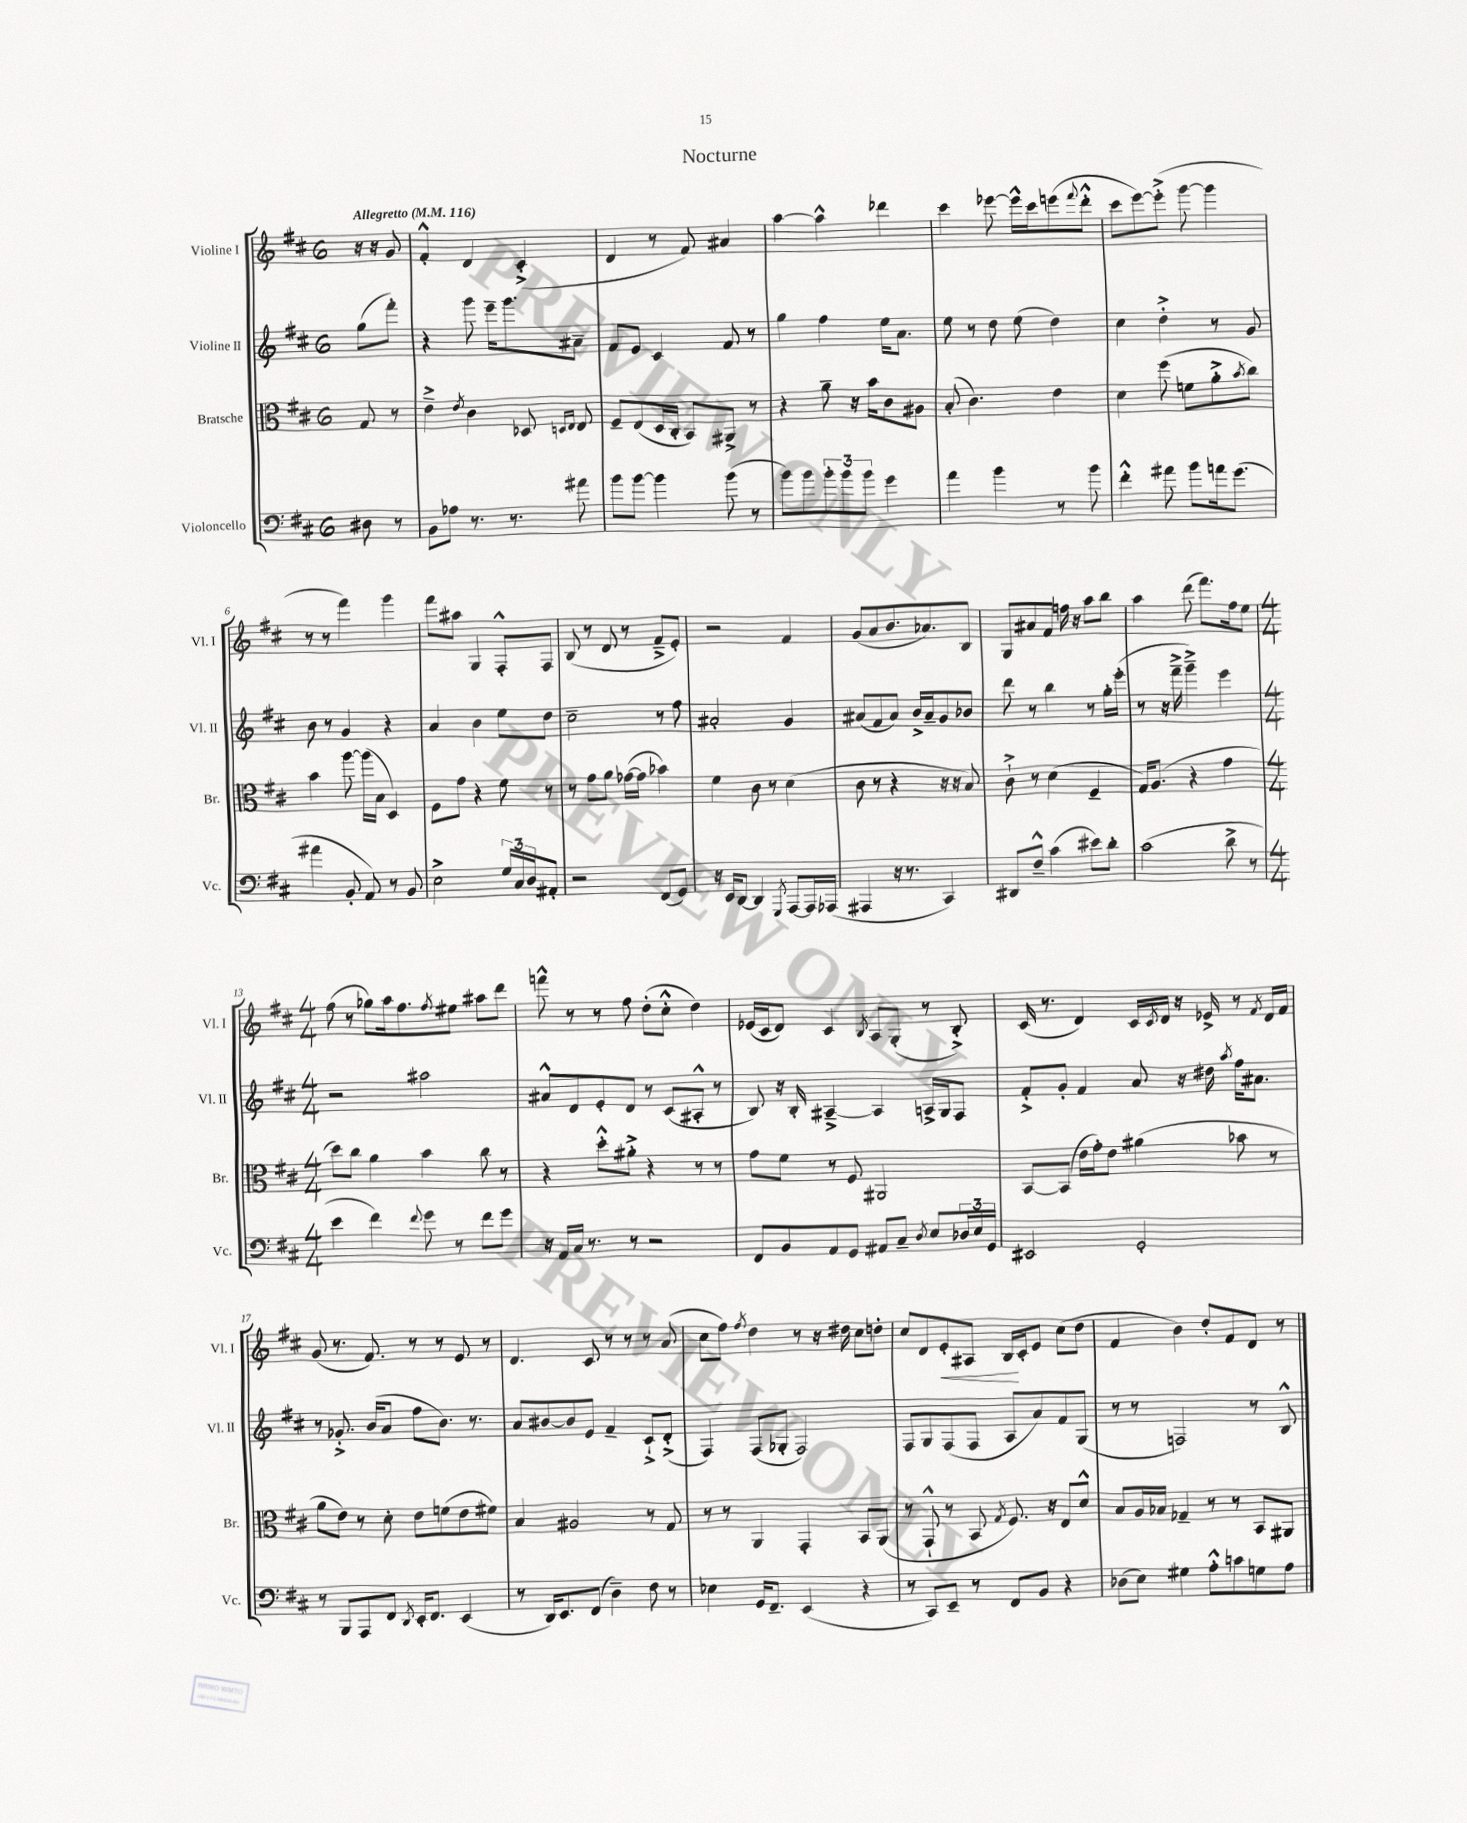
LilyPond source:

\header { title = "Nocturne" }
<<
\new StaffGroup <<
\new Staff = "s0" \with { instrumentName = "Violine I" shortInstrumentName = "Vl. I" } {
    \clef treble \key d \major \once \override Staff.TimeSignature.style = #'single-digit \time 6/8 \partial 4 \tempo "Allegretto" 4 = 116
    r16 r16 g'8 |
    fis'4-.-^ d'4 cis'4-.->( |
    d'4 r8 fis'8) ais'4 |
    a''4~ a''4-^ des'''4 |
    cis'''4 ees'''8~ ees'''16-^ cis'''16 e'''8( \appoggiatura { fis'''8 } d'''8-.-^ |
    cis'''8 e'''8~) e'''8-.->( g'''8~ g'''4 |
    r8 r8 fis'''4) g'''4 |
    fis'''8 ais''8 g4 fis8-.-^ fis8 |
    b8( r8 d'8 r8 fis'8---> e'8-.) |
    r2 fis'4 |
    g'8( a'8 b'8. aes'8.) b8 |
    g8 ais'8 fis'8 f''16 r16 a''8 b''8 |
    a''4 d'''8( fis'''8.) fis''16 e''8 |
    \numericTimeSignature \time 4/4 fis''8( r8 ges''8) a''16 fis''8. \acciaccatura { fis''8 } eis''8 ais''8 d'''8 |
    f'''8-^ r8 r8 fis''8 d''8-.( cis''8-.-^ d''4) |
    ees'16( cis'16 d'8) cis'4 \acciaccatura { b8 } a8 g8-.( r8 b8-.->) |
    cis'16( r8. d'4) cis'16 \acciaccatura { cis'8 } d'16 r16 ees'16-> r8 \acciaccatura { fis'8 } d'16 fis'16 |
    g'8( r8. fis'8.) r8 r8 e'8 r8 |
    d'4. cis'8 r8 r8 r8 a'8( |
    cis''8 fis''8) \acciaccatura { fis''8 } d''4 r8 r16 dis''16 cis''8 d''8-. |
    cis''8 d'8 e'8-.\< ais8 b16\! cis'16-. e'8 cis''8( d''8 |
    fis'4 b'4) d''8-. fis'8 d'8 r8 \bar "|." |
}
\new Staff = "s1" \with { instrumentName = "Violine II" shortInstrumentName = "Vl. II" } {
    \clef treble \key d \major \once \override Staff.TimeSignature.style = #'single-digit \time 6/8 \partial 4
    g''8( fis'''8-.) |
    r4 g'''8 e'''16-- g'''8. ais'8-- |
    fis'8 e'8 cis'4 fis'8 r8 |
    g''4 fis''4 e''16 a'8. |
    e''8 r8 d''8 e''8( d''4) |
    cis''4 d''4-.-> r8 g'8 |
    b'8 r8 g'4 r4 |
    a'4 b'4 e''8 d''8 |
    cis''2-- r8 fis''8 |
    ais'2-. g'4 |
    ais'8( fis'8 ais'8) b'16-> ais'16-- g'8 bes'8 |
    d'''8 r8 b''4 r8 g''16-. e'''16-.( |
    r8 r16 fis'''16---> g'''4--->) e'''4 |
    \numericTimeSignature \time 4/4 r2 ais''2 |
    ais'8-^ d'8 e'8-. d'8 r8 cis'8( ais8-.-^ r8 |
    b8) r16 b16-. ais4~---> ais4 a16-> g16 fis8 |
    fis'8-.-> g'8-. fis'4 a'8 r16 dis''16 \acciaccatura { a''8 } fis''16 ais'8. |
    r8 ges'8.-.-> b'16( a'8 fis''8 b'8.) r8. |
    a'8 bis'8~ bis'8 e'8 fis'4-- cis'8-!-> d'8-.->( |
    fis4) fis8( ges8-. fis2) |
    fis8 g8 fis8( fis8 a8 a'8) fis'8 g8( |
    r8 r8 f2) r8 b8-^ \bar "|." |
}
\new Staff = "s2" \with { instrumentName = "Bratsche" shortInstrumentName = "Br." } {
    \clef alto \key d \major \once \override Staff.TimeSignature.style = #'single-digit \time 6/8 \partial 4
    g8 r8 |
    e'4---> \acciaccatura { e'8 } cis'4 des8 \grace { d16 e16 } e8 |
    fis8-- e8( d16 cis16-. b,8) ais,8-> r8 |
    r4 a'8-- r16 b'16 cis'8 ais8 |
    b8-.( cis'4.) e'4 |
    d'4 fis''8( f'8 a'8-.-> \acciaccatura { b'8 } cis''8) |
    b'4 a''8~ a''16( b16 d4) |
    fis8 g'8 r4 fis'8 r8 |
    r8 g'8 a'8 ges'16~( ges'16 bes'4) |
    fis'4 cis'8 r8 d'4( |
    cis'8 r8 r4 r16 r16 b8) |
    cis'8-!-> r8 d'4( fis4-- |
    g16) a8.( r4 g'4 |
    \numericTimeSignature \time 4/4 d''8) cis''8 a'4 b'4 cis''8 r8 |
    r4 d''8-.-^ ais'8-.-> r4 r8 r8 |
    g'8 fis'8 r8 fis8 ais,2 |
    b,8~ b,8( e'16 g'16-.) e'8 ais'4( bes'8 r8 |
    a'8 e'8) r8 d'8-. e'8 f'8( e'8 fis'8) |
    b4 ais2 r8 g8 |
    r8 r8 a,4 g,4-. b,8 a,8( |
    r8 g,8-!-^ r8 b,8 \acciaccatura { g8 } fis8.) r16 e8 d'8-^ |
    b8 a16 bes16 ges4-- r8 r8 b,8 ais,8 \bar "|." |
}
\new Staff = "s3" \with { instrumentName = "Violoncello" shortInstrumentName = "Vc." } {
    \clef bass \key d \major \once \override Staff.TimeSignature.style = #'single-digit \time 6/8 \partial 4
    dis8 r8 |
    b,8 aes8 r8. r8. ais'8 |
    b'8 b'8~ b'4 b'8( r8 |
    b'8) b'8 \tuplet 3/2 { b'8-. b'8 b'8 } g'4 |
    a'4 b'4 r8 b'8 |
    fis'4-.-^ ais'8 b'8 a'16 g'8.( |
    ais'4 b,8-. a,8) r8 b,8 |
    e2-> \tuplet 3/2 { g16 cis16 d16 } ais,8-. |
    r2 fis,8( g,8) |
    r16 e,16 d,8~ d,4 \acciaccatura { g,,8 } a,,8~ a,,16 aes,,16( |
    ais,,4 r16 r8. cis,4) |
    dis,8 fis8---^ cis'4( eis'8) d'8-. |
    cis'2( d'8-> r8 |
    \numericTimeSignature \time 4/4 e'4 fis'4) \appoggiatura { fis'8 } g'8 r8 fis'8 g'8 |
    r16 a,16 cis16 r8. r8 r2 |
    fis,8 b,8 a,8 g,8 ais,8 cis8-- \acciaccatura { d8 } e8 \tuplet 3/2 { des16 e16 g,16 } |
    eis,2 g,2-. |
    r8 b,,8 a,,8 fis,8 \acciaccatura { d,8 } e,16-. fis,8. e,4( |
    r8 d,16) e,8. fis,8( d4--) fis8 r8 |
    ees4 g,16 fis,8.-- e,4( r4 |
    r8 cis,8) e,8-- r8 fis,8 b,8 r4 |
    des8( e8) gis4 a8-.-^ c'8 g8 a8 \bar "|." |
}
>>
>>
